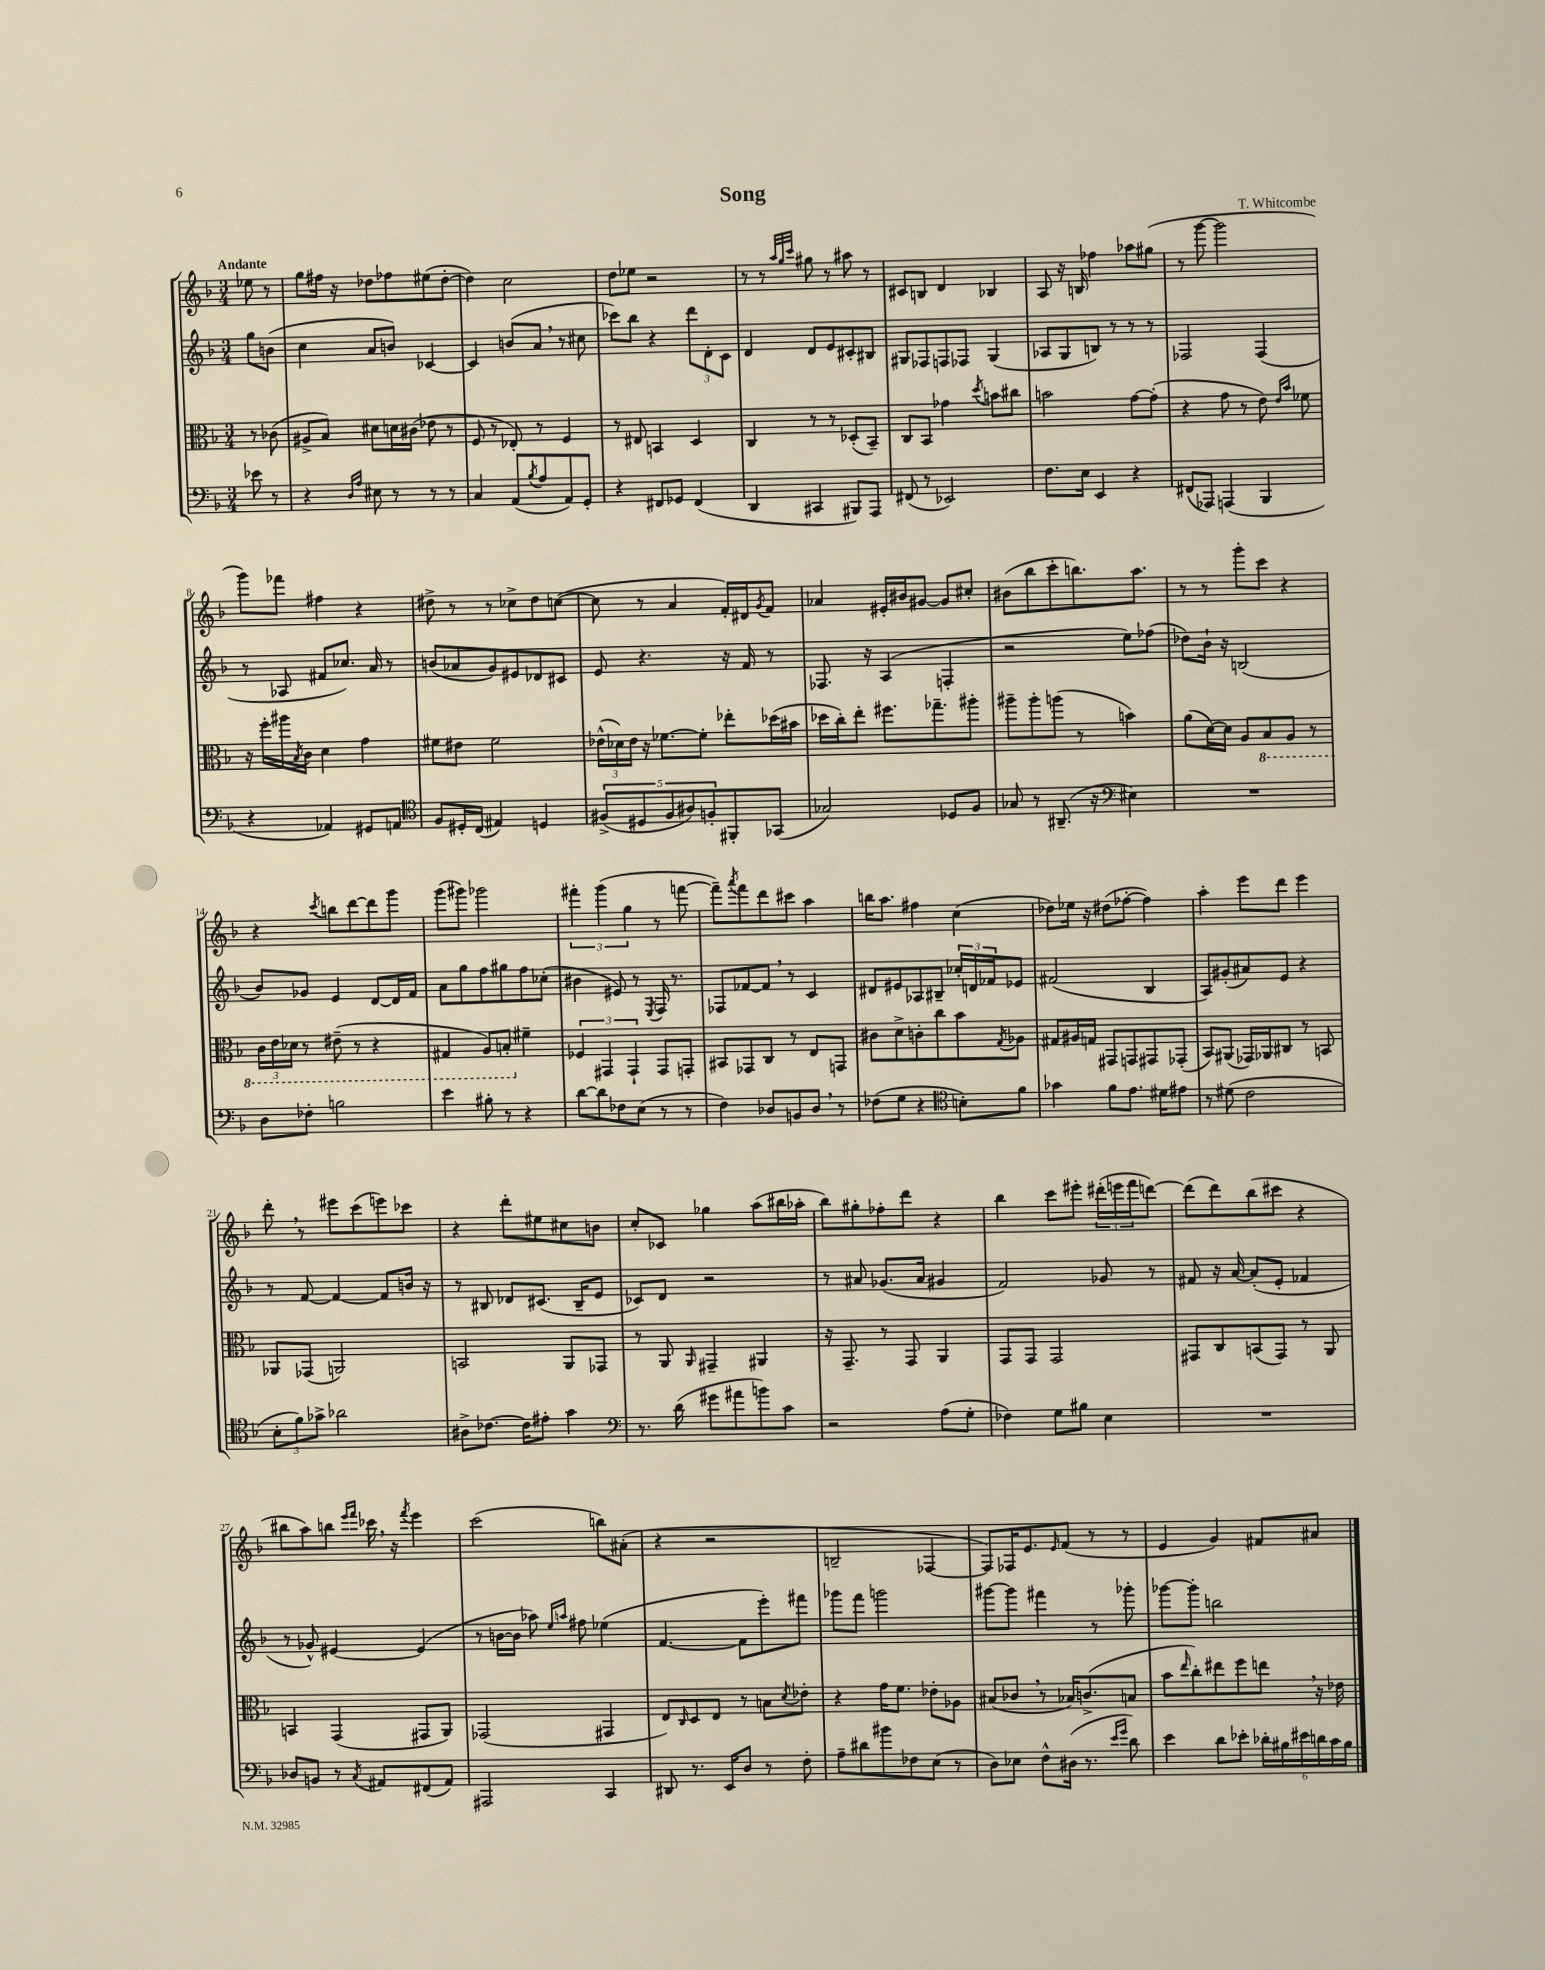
\header { title = "Song" composer = "T. Whitcombe" }
<<
\new StaffGroup <<
\new Staff = "s0" {
    \clef treble \key f \major \numericTimeSignature \time 3/4 \partial 4 \tempo "Andante"
    ees''8 r8 |
    g''8 fis''16 r16 des''8 fes''8 eis''8( des''8~-. |
    des''4) c''2 |
    d''8 ees''8 r2 |
    r8 r8 \grace { a''32 g''32 c'''32 } gis''8 r8 ais''8 r8 |
    cis'8 b8 d'4 bes4 |
    a8 r16 b16 fes''4 aes''8 gis''8( |
    r8 g'''8~ g'''2 |
    g'''8) fes'''8 fis''4 r4 |
    dis''8-> r8 r8 ces''8-> dis''8 c''8~( |
    c''8 r8 a'4 f'16-.) dis'16 \acciaccatura { g'8 } f'8 |
    aes'4 eis'16-. bis'16 gis'8~ gis'8 cis''8-. |
    bis'8( bes''8 c'''8-. b''8.) a''8. |
    r8 r8 g'''8-. c'''8 r4 |
    r4 \acciaccatura { c'''8 } b''8 d'''8~ d'''8 g'''8 |
    g'''8( gis'''8) ges'''2 |
    \tuplet 3/2 { fis'''4-. g'''4( g''4 } r8 f'''8~ |
    f'''8--) \acciaccatura { a'''8 } f'''8 d'''8 cis'''8 a''4 |
    b''16 a''8. fis''4 c''4( |
    des''8) ees''16 r16 dis''8( fes''8~-. fes''4) |
    a''4-. e'''8 d'''8 e'''4 |
    d'''8-. \breathe r8 eis'''8 c'''8( e'''8) ces'''8 |
    r4 d'''8-. eis''8 cis''8 b'8 |
    c''8-. ces'8 ges''4 a''8( bis''16 aes''16-. |
    bes''8) gis''8-. fes''8-. d'''8 r4 |
    bes''4 c'''8 eis'''8-. \tuplet 3/2 { dis'''16-.( e'''16 f'''16 } d'''8~) |
    d'''8( d'''8) bes''8( cis'''8 r4 |
    bis''8 a''8) b''8 \grace { e'''16 f'''16 } ces'''16 \breathe r16 \acciaccatura { f'''8 } e'''4 |
    c'''2( b''8) ais'8-.( |
    r4 r2 |
    b2-- fes4~ |
    fes8) fes16 e'8. \grace { e'16 } f'8( r8 r8 |
    e'4 g'4) fis'8 ais'8 \bar "|." |
}
\new Staff = "s1" {
    \clef treble \key f \major \numericTimeSignature \time 3/4 \partial 4
    g''8 b'8( |
    c''4 a'8 b'8) ces'4~ |
    ces'4 b'8( a'8 \breathe r8 cis''8 |
    ces'''8) bes''8 r4 \tuplet 3/2 { d'''8 d'8-. c'8 } |
    d'4 d'8 e'8 cis'8-. bis8 |
    gis8 fes8 f8 fes8 gis4( |
    aes8 g8 b8) r8 r8 r8 |
    fes2 fes4( |
    r8 aes8 fis'8 ces''8.) a'16 r8 |
    b'8( aes'8 g'8) eis'8 des'8 cis'8 |
    e'8 r4. r16 f'16 r8 |
    fes8. r16 a4( f4-. |
    r2 e''8) fes''8( |
    des''8) bes'16-! r16 b2( |
    bes'8) ges'8 e'4 d'8~ d'16 f'16 |
    a'8 g''8 f''8 gis''8 f''8 ces''8-.( |
    bis'4 eis'8) r8 \acciaccatura { e8 } f16 r8. |
    fes8 fes'8~ fes'8 \breathe r8 c'4 |
    dis'8 eis'8 aes8 bis8-- \tuplet 3/2 { ces''16-. d'16 fes'16 } ees'8 |
    fis'2( bes4 |
    a8) gis'8-.( ais'8) e'8 r4 |
    r8 f'8~ f'4~ f'8 b'16 r16 |
    r8 bis8 des'8 cis'8.( bis16-- e'8 |
    ces'8) d'8 r2 |
    r8 ais'8 ges'8.( ais'16 gis'4 |
    f'2) ges'8 r8 |
    fis'8 r16 a'16~ a'8-.( e'8-. fes'4 |
    r8 ges'8-^) eis'4~ eis'4( |
    r8 b'16~ b'16 aes''8) \grace { e''16 a''16 } fis''8 ees''4( |
    f'4.~ f'8 e'''8-.) fis'''8 |
    ges'''8 f'''8 g'''2 |
    gis'''8~ gis'''8 fis'''4 r8 ges'''8-. |
    ges'''8~ ges'''8-. b''2 \bar "|." |
}
\new Staff = "s2" {
    \clef alto \key f \major \numericTimeSignature \time 3/4 \partial 4
    r8 ces'8( |
    ais8-> bes8) dis'8 d'16 cis'16( ees'8 r8 |
    f8 r8 ees8-.) r8 f4 |
    r8 eis8 b,4 d4 |
    c4 r8 r8 des8-.( bes,8--) |
    c8 bes,8 ges'4 \acciaccatura { d''8 } b'8 cis''8 |
    b'2 g'8~ g'8-.( |
    r4 g'8 r8 e'8) \grace { e'16 bes'16 } fes'8 |
    r16 f''16-. ais''16 \acciaccatura { bes8 } c'16 d'4 g'4 |
    fis'8 eis'8 fis'2 |
    \tuplet 3/2 { ees'16-^( des'16) ees'16 } r16 fes'8.~ fes'8-. ees''8-. des''16( bis'16 |
    des''16 c''16-.) e''8-. fis''8. ges''8.-- ais''8-. |
    ais''8-- ais''8-. a''8( r8 b'4) |
    a'8( d'16~) d'16 a8 \ottava #-1 bes,8 a,8 r8 |
    \tuplet 3/2 { c16 e16 des16 } r8 eis8--( r8 r4 |
    gis,4 a,8) b,8-. \ottava #0 fis'4-- |
    \tuplet 3/2 { fes4 gis,4 gis,4-! } gis,8 g,8-. |
    bis,8 ges,8 c8 r8 e8 g,8 |
    cis'8 d'8-> c'8-. c''8 bes'8 \acciaccatura { g8 } aes8 |
    gis8 ais16 g16 gis,8 g,8 gis,8 ges,8-.( |
    bes,8) ais,8( ges,16) aes,16 cis8 r8 b,8 |
    aes,8 ges,8( a,2) |
    b,2 a,8 ges,8 |
    r8 a,8 \grace { a,16 } gis,4-- ais,4 |
    r16 g,8.-- r8 g,8 a,4 |
    g,8 g,8 g,2 |
    gis,8 c8 b,8( gis,8) r8 a,8 |
    b,4 g,4( gis,8 a,8) |
    ges,2( gis,4 |
    e8) \grace { c16 } d8 e8 r8 b8 \acciaccatura { d'8 } ees'8-. |
    r4 g'16 f'8. ees'8-. aes8 |
    bis8( ces'8 \breathe r8 bes16) c'8.->( b8 |
    bes'8 \grace { e''16 } c''8-.) eis''8 f''8 e''8 \breathe r16 ees'16 \bar "|." |
}
\new Staff = "s3" {
    \clef bass \key f \major \numericTimeSignature \time 3/4 \partial 4
    ees'8 r8 |
    r4 \grace { d16 a16 } eis8 r8 r8 r8 |
    c4 a,8( \acciaccatura { bes8 } a8 a,8) g,8-. |
    r4 fis,8 ges,8 fis,4( |
    d,4 cis,4 bis,,8) a,,8 |
    fis,8( r8 ees,2) |
    f8. e16 e,4 r4 |
    fis,8( aes,,8) a,,4( bes,,4 |
    r4 aes,4) gis,8 a,8 |
    \clef tenor f8 dis16-. c16( eis4) d4 |
    \tuplet 5/4 { fis8->( dis8 fis8 ais8) f8-. } fis,8-. ges,8( |
    ges2) des8 f8 |
    ges8 r8 ais,8.--( r16 \clef bass eis4) |
    R2. |
    d8 fes8-. b2 |
    e'4 bis8-. r8 r4 |
    d'8~ d'8 fes8 e8( r8 r8 |
    f4) des8 b,8 des8 \breathe r8 |
    fes8( g8 r4 \clef tenor b8-.) f'8 |
    ges'4 f'8 e'8. dis'16 eis'8 |
    r8 dis'8( c'2 |
    \tuplet 3/2 { bes8-. f'8) ges'8-> } aes'2 |
    ais8-> ces'8.~ ces'16 eis'8-. g'4 |
    \clef bass r8. d'16( gis'8 ais'8 b'8) c'8 |
    r2 a8( g8-. |
    fes4) g8 bis8 e4 |
    R2. |
    des8 b,8 r8 \acciaccatura { c8 } ais,8 fis,8( ais,8) |
    ais,,2 c,4 |
    dis,8 r8. e,16 d8 r8 f8-. |
    a8-- dis'8 bis'8 fes8 e8( r8 |
    d8) ees8 f8-^ dis16( r8. \grace { e'16 g'16 } d'8) |
    e'4 d'8 ees'8-. \tuplet 6/4 { des'16-. bis16 eis'16 d'16 c'16 bis16 } \bar "|." |
}
>>
>>
